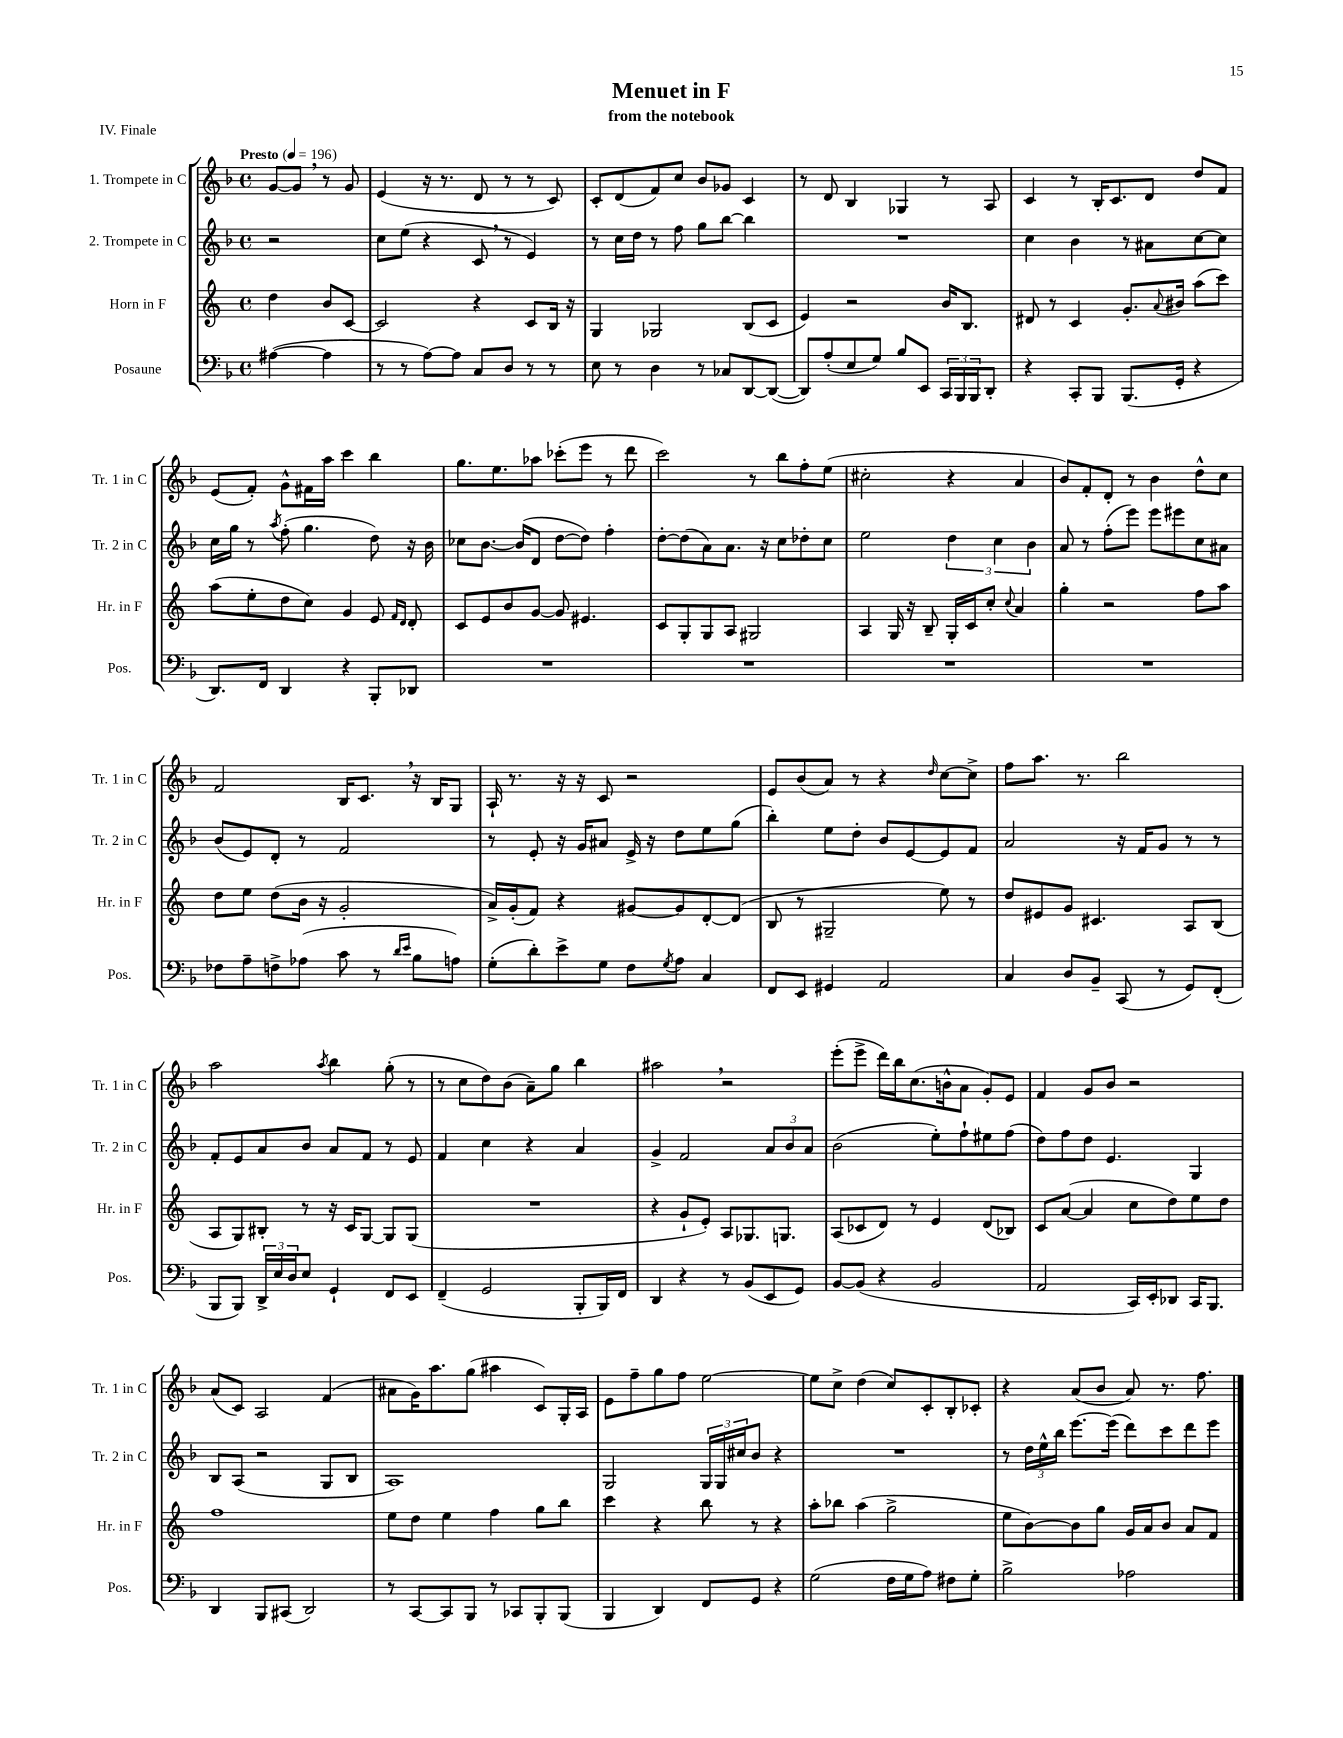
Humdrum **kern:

**kern	**kern	**kern	**kern
*staff4	*staff3	*staff2	*staff1
*clefF4	*clefG2	*clefG2	*clefG2
*k[b-]	*k[]	*k[b-]	*k[b-]
*M4/4	*M4/4	*M4/4	*M4/4
*met(c)	*met(c)	*met(c)	*met(c)
*MM196	*MM196	*MM196	*MM196
([4A#	4dd	2r	[8g
.	.	.	8g]
4A#]	8b	.	8r
.	[8c	.	8g
=	=	=	=
8r	2c]	8cc	(4e
8r	.	(8ee	.
[8A)	.	4r	16r
.	.	.	8.r
8A]	.	.	.
8C	4r	8c	8d
8D	.	8r	8r
8r	8c	4e)	8r
8r	16B	.	8c)
.	16r	.	.
=	=	=	=
8E	4G	8r	8c'
8r	.	16cc	(8d
.	.	16dd	.
4D	2G-	8r	8f)
.	.	8ff	8cc
8r	.	8gg	8b-
8C-	.	[8bb-	8g-
[8DD	(8B	4bb-]	4c
(8DD_	8c	.	.
=	=	=	=
8DD])	4e)	1r	8r
(8A'	.	.	8d
8E	2r	.	4B-
8G)	.	.	.
8B-	.	.	4G-
8EE	.	.	.
24CC	16b	.	8r
24BBB-	.	.	.
.	8.B	.	.
24BBB-	.	.	.
8DD'	.	.	8A
=	=	=	=
4r	8d#	4cc	4c
.	8r	.	.
8CC'	4c	4b-	8r
8BBB-	.	.	16B-'
.	.	.	8.c
(8.BBB-	8.g'	8r	.
.	.	8a#	8d
.	8qqa	.	.
16GG'	16b#	.	.
4r	(8aa	[8cc	8dd
.	8ccc)	8cc]	8f
=	=	=	=
8.DD)	(8aa	16cc	(8e
.	.	16gg	.
.	8ee'	8r	8f')
16FF	.	.	.
.	.	8qaa	.
4DD	8dd	(8ff'	8g^^
.	8cc)	4.gg	16f#
.	.	.	16aa
4r	4g	.	4ccc
8BBB-'	8e	8dd)	4bb-
.	16qqf	.	.
.	16qqd	.	.
8DD-	8d'	16r	.
.	.	16b-	.
=	=	=	=
1r	8c	8cc-	8.gg
.	8e	[8.b-	.
.	.	.	8.ee
.	8b	.	.
.	.	(16b-]	.
.	[8g	8d	8aa-
.	8g]	[8dd	(8ccc-'
.	4.e#	8dd])	8eee
.	.	4ff'	8r
.	.	.	8ddd
=	=	=	=
1r	8c	[8dd'	2ccc)
.	8G'	(8dd]	.
.	8G	8a)	.
.	8A	8.a	.
.	2G#	.	8r
.	.	16r	.
.	.	8cc	8bb-
.	.	8dd-'	8ff'
.	.	8cc	(8ee
=	=	=	=
1r	4A	2ee	2cc#'
.	16G	.	.
.	16r	.	.
.	8B~	.	.
.	16G'	6dd	4r
.	16c	.	.
.	8cc'	.	.
.	.	6cc	.
.	8qqcc	.	.
.	4a	.	4a
.	.	6b-	.
=	=	=	=
1r	4gg'	8a	8b-)
.	.	8r	8f'
.	2r	(8ff'	8d'
.	.	8eee)	8r
.	.	8eee	4b-
.	.	8eee#	.
.	8ff	8cc	8dd^^
.	8aa	8a#	8cc
=	=	=	=
8F-	8dd	(8b-	2f
8A~	8ee	8e)	.
8F^	(8dd	8d'	.
(8A-	16b	8r	.
.	16r	.	.
8c	2g'	2f	16B-
.	.	.	8.c
8r	.	.	.
16qqd	.	.	.
16qqe	.	.	.
8B-	.	.	16r
.	.	.	16B-
8A)	.	.	8G
=	=	=	=
(8G'	16a^)	8r	16A`
.	(16g'	.	8.r
8d')	8f)	8e'	.
8e^	4r	16r	16r
.	.	16g	16r
8G	.	8a#	8c
8F	[8g#	16e^	2r
.	.	16r	.
8qG	.	.	.
8A	8g#]	8dd	.
4C	[8d'	8ee	.
.	(8d]	(8gg	.
=	=	=	=
8FF	8B	4bb-')	8e
8EE	8r	.	(8b-
4GG#	2G#~	8ee	8a)
.	.	8dd'	8r
2AA	.	8b-	4r
.	.	[8e	.
.	.	.	16qqdd
.	8ee)	8e]	[8cc
.	8r	8f	8cc^]
=	=	=	=
4C	8dd	2a	8ff
.	8e#	.	8.aa
8D	8g	.	.
.	.	.	8.r
8BB-~	4.c#	.	.
(8CC	.	16r	2bb-
.	.	16f	.
8r	.	8g	.
8GG)	8A	8r	.
(8FF'	(8B	8r	.
=	=	=	=
8BBB-	8A	8f'	2aa
8BBB-)	8G)	8e	.
24DD^	8B#'	8a	.
24E	.	.	.
24D	.	.	.
8E	8r	8b-	.
.	.	.	8qaa
4GG`	16r	8a	4bb-
.	16c	.	.
.	[8G	8f	.
8FF	8G]	8r	(8gg'
8EE	(8G	8e	8r
=	=	=	=
(4FF~	1r	4f	8r
.	.	.	8cc
2GG	.	4cc	8dd)
.	.	.	(8b-
.	.	4r	8a~)
.	.	.	8gg
8BBB-'	.	4a	4bb-
16BBB-)	.	.	.
16FF	.	.	.
=	=	=	=
4DD	4r	4g^	2aa#
4r	8g`	2f	.
.	8e')	.	.
8r	8A	.	2r
(8BB-	8.G-	.	.
8EE	.	12a	.
.	8.G	.	.
.	.	12b-	.
8GG)	.	.	.
.	.	12a	.
=	=	=	=
[8BB-	(8A	(2b-	(8eee'
(8BB-]	8c-	.	8eee^
4r	8d)	.	16ddd)
.	.	.	16bb-
.	8r	.	(8.cc
2BB-	4e	8ee')	.
.	.	.	16b^^
.	.	8ff`	8a
.	(8d	8ee#	8g')
.	8B-)	(8ff	8e
=	=	=	=
2AA	8c	8dd)	4f
.	([8a	8ff	.
.	4a]	8dd	8g
.	.	4.e	8b-
16CC)	8cc	.	2r
16EE'	.	.	.
8DD-	8dd)	.	.
16CC	8ee	4G	.
8.BBB-	.	.	.
.	8dd	.	.
=	=	=	=
4DD	1ff	8B-	(8a
.	.	(8A	8c)
8BBB-	.	2r	2A
(8CC#	.	.	.
2DD)	.	.	.
.	.	8G	(4f
.	.	8B-	.
=	=	=	=
8r	8ee	1A)	8a#
[8CC	8dd	.	16g)
.	.	.	8.aa
8CC]	4ee	.	.
8BBB-	.	.	(8gg
8r	4ff	.	4aa#
8CC-	.	.	.
8BBB-'	8gg	.	8c)
(8BBB-	8bb	.	16G'
.	.	.	16A
=	=	=	=
4BBB-	4ccc	2G	8e
.	.	.	8ff~
4DD)	4r	.	8gg
.	.	.	8ff
8FF	8bb	24G	[2ee
.	.	24G	.
.	.	24cc#	.
8GG	8r	8b-	.
4r	4r	4r	.
=	=	=	=
(2G	8aa'	1r	8ee]
.	8bb-	.	8cc^
.	(4aa	.	(4dd
16F	2gg^	.	8cc)
16G	.	.	.
8A)	.	.	8c'
8F#	.	.	8B-'
8G'	.	.	8c-'
=	=	=	=
2B-^	8ee	8r	4r
.	[8b)	24dd	.
.	.	24ee^^	.
.	.	24bb-	.
.	8b]	[8.eee	(8a
.	8gg	.	8b-
.	.	(16eee]	.
2A-	16g	8ddd)	8a)
.	16a	.	.
.	8b	8ccc	8.r
.	8a	8ddd	.
.	.	.	8.ff
.	8f	8eee	.
==	==	==	==
*-	*-	*-	*-
